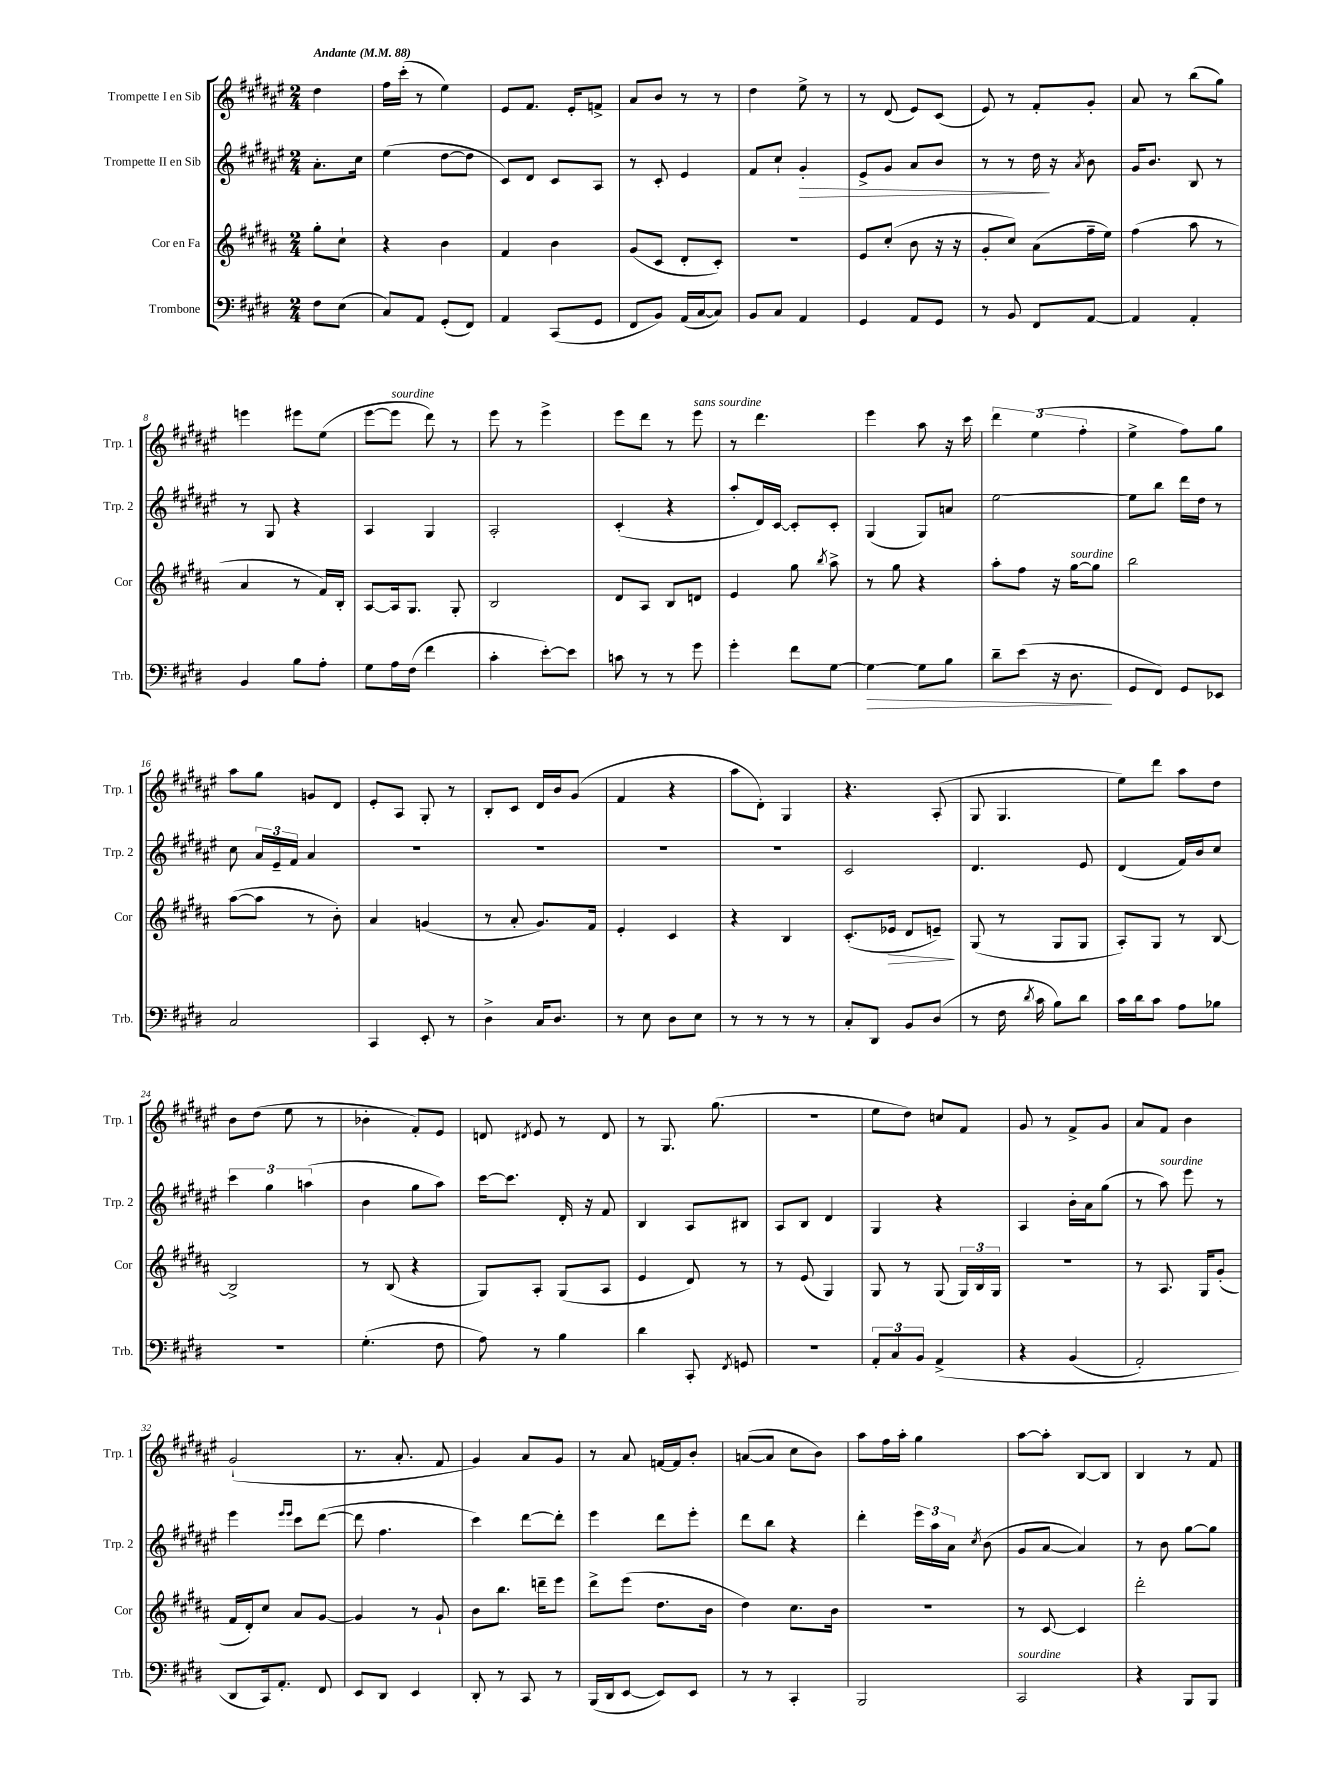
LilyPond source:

<<
\new StaffGroup <<
\new Staff = "s0" \with { instrumentName = "Trompette I en Sib" shortInstrumentName = "Trp. 1" } {
    \clef treble \key fis \major \numericTimeSignature \time 2/4 \partial 4 \tempo "Andante" 4 = 88
    \autoBeamOff dis''4 |
    fis''16[ cis'''16]-.( r8 eis''4) |
    eis'8[ fis'8.] eis'16[-. f'8]-> |
    ais'8[ b'8] r8 r8 |
    dis''4 eis''8-> r8 |
    r8 dis'8( eis'8[) cis'8]( |
    eis'8) r8 fis'8[-. gis'8]-. |
    ais'8 r8 b''8[( gis''8]) |
    e'''4 eis'''8[ eis''8]( |
    eis'''8[~ eis'''8]^\markup { \italic "sourdine" } dis'''8) r8 |
    eis'''8 r8 eis'''4-> |
    eis'''8[ dis'''8] r8 eis'''8^\markup { \italic "sans sourdine" } |
    r8 dis'''4. |
    eis'''4 ais''8 r16 cis'''16 |
    \tuplet 3/2 { dis'''4 eis''4( fis''4-. } |
    eis''4-> fis''8[) gis''8] |
    ais''8[ gis''8] g'8[ dis'8] |
    eis'8[-. ais8] gis8-. r8 |
    b8[-. cis'8] dis'16[ b'16 gis'8]( |
    fis'4 r4 |
    ais''8[ dis'8]-.) gis4 |
    r4. ais8-.( |
    gis8 gis4. |
    eis''8[) dis'''8] ais''8[ dis''8] |
    b'8[ dis''8]( eis''8 r8 |
    bes'4-. fis'8[-.) eis'8] |
    d'8 \acciaccatura { dis'8 } eis'8 r8 dis'8 |
    r8 gis8. gis''8.( |
    R2 |
    eis''8[ dis''8]) c''8[ fis'8] |
    gis'8 r8 fis'8[-> gis'8] |
    ais'8[ fis'8] b'4 |
    gis'2-!( |
    r8. ais'8.-. fis'8 |
    gis'4) ais'8[ gis'8] |
    r8 ais'8 f'16[~ f'16 b'8]-. |
    a'8[~( a'8] cis''8[ b'8]) |
    ais''8[ fis''16 ais''16]-. gis''4 |
    ais''8[~ ais''8]-. b8[~ b8] |
    b4 r8 fis'8 \bar "|." |
}
\new Staff = "s1" \with { instrumentName = "Trompette II en Sib" shortInstrumentName = "Trp. 2" } {
    \clef treble \key fis \major \numericTimeSignature \time 2/4 \partial 4
    \autoBeamOff ais'8.[-. cis''16] |
    eis''4( dis''8[~ dis''8] |
    cis'8[) dis'8] cis'8[ ais8] |
    r8 cis'8-. eis'4 |
    fis'8[ cis''8]-! gis'4-.\> |
    eis'8[-> gis'8] ais'8[ b'8] |
    r8 r8 dis''16\! r16 \acciaccatura { ais'8 } b'8 |
    gis'16[ b'8.] b8 r8 |
    r8 gis8 r4 |
    ais4 gis4 |
    ais2-. |
    cis'4-.( r4 |
    ais''8[-. dis'16) cis'16]~ cis'8[-. cis'8]-. |
    gis4( gis8[) a'8] |
    eis''2~ |
    eis''8[ b''8] dis'''16[ dis''16] r8 |
    cis''8 \tuplet 3/2 { ais'16[ eis'16-- fis'16] } ais'4 |
    R2 |
    R2 |
    R2 |
    R2 |
    cis'2 |
    dis'4. eis'8 |
    dis'4( fis'16[) b'16 cis''8] |
    \tuplet 3/2 { cis'''4 gis''4 a''4( } |
    b'4 gis''8[ ais''8]) |
    cis'''16[~ cis'''8.] dis'16-. r16 fis'8 |
    b4 ais8[ bis8] |
    ais8[ b8] dis'4 |
    gis4 r4 |
    ais4 b'16[-. ais'16 gis''8]( |
    r8 ais''8^\markup { \italic "sourdine" }) eis'''8 r8 |
    eis'''4 \grace { eis'''16[ eis'''16] } cis'''8[ dis'''8]~( |
    dis'''8 fis''4. |
    cis'''4) dis'''8[~ dis'''8]-. |
    eis'''4 dis'''8[ eis'''8]-. |
    dis'''8[ b''8] r4 |
    dis'''4-. \tuplet 3/2 { eis'''16[ ais''16 ais'16] } \acciaccatura { cis''8 } b'8( |
    gis'8[ ais'8]~ ais'4) |
    r8 b'8 gis''8[~ gis''8] \bar "|." |
}
\new Staff = "s2" \with { instrumentName = "Cor en Fa" shortInstrumentName = "Cor" } {
    \clef treble \key b \major \numericTimeSignature \time 2/4 \partial 4
    \autoBeamOff gis''8[-. cis''8]-! |
    r4 b'4 |
    fis'4 b'4 |
    gis'8[( cis'8] dis'8[-. cis'8]-.) |
    r2 |
    e'8[ cis''8]-.( b'8 r16 r16 |
    gis'8[-. cis''8]) ais'8[( fis''16-- e''16]) |
    fis''4( ais''8 r8 |
    ais'4 r8 fis'16[) b16]-. |
    ais8[~ ais16 gis8.] gis8-. |
    b2 |
    dis'8[ ais8] b8[ d'8] |
    e'4 gis''8 \acciaccatura { b''8 } ais''8-> |
    r8 gis''8 r4 |
    ais''8[-. fis''8] r16 gis''16[~^\markup { \italic "sourdine" } gis''8] |
    b''2 |
    ais''8[~( ais''8] r8 b'8-.) |
    ais'4 g'4( |
    r8 ais'8-. gis'8.[) fis'16] |
    e'4-. cis'4 |
    r4 b4 |
    cis'8.[-.( ees'16]\> dis'8[ e'8]--\!) |
    gis8( r8 gis8[ gis8] |
    ais8[-.) gis8] r8 b8~ |
    b2-> |
    r8 b8( r4 |
    gis8[) ais8]-. gis8[( ais8] |
    e'4 dis'8) r8 |
    r8 e'8( gis4) |
    gis8 r8 gis8( \tuplet 3/2 { gis16[) b16 gis16] } |
    R2 |
    r8 ais8. gis16[ gis'8]-.( |
    fis'16[ dis'16-.) cis''8] ais'8[ gis'8]~ |
    gis'4 r8 gis'8-! |
    b'8[ b''8.] d'''16[-- e'''8] |
    dis'''8[-> e'''8]( dis''8.[ b'16] |
    dis''4) cis''8.[ b'16] |
    R2 |
    r8 cis'8~ cis'4 |
    dis'''2-. \bar "|." |
}
\new Staff = "s3" \with { instrumentName = "Trombone" shortInstrumentName = "Trb." } {
    \clef bass \key e \major \numericTimeSignature \time 2/4 \partial 4
    \autoBeamOff fis8[ e8]( |
    cis8[) a,8] gis,8[-.( fis,8]) |
    a,4 cis,8[( gis,8] |
    fis,8[ b,8]) a,16[( cis16~ cis8]) |
    b,8[ cis8] a,4 |
    gis,4 a,8[ gis,8] |
    r8 b,8 fis,8[ a,8]~ |
    a,4 a,4-. |
    b,4 b8[ a8]-. |
    gis8[ a16 fis16]( fis'4 |
    cis'4-. e'8[~-.) e'8] |
    c'8 r8 r8 gis'8 |
    gis'4-. fis'8[ gis8]~ |
    gis4~\> gis8[ b8] |
    dis'8[-- e'8]( r16 dis8.\! |
    gis,8[ fis,8]) gis,8[ ees,8] |
    cis2 |
    cis,4 e,8-. r8 |
    dis4-> cis16[ dis8.] |
    r8 e8 dis8[ e8] |
    r8 r8 r8 r8 |
    cis8[-. dis,8] b,8[ dis8]( |
    r8 fis16 \acciaccatura { dis'8 } cis'16 b8[) dis'8] |
    cis'16[ dis'16 cis'8] a8[ bes8] |
    R2 |
    gis4.-.( fis8 |
    a8) r8 b4 |
    dis'4 cis,8-. \acciaccatura { fis,8 } g,8 |
    r2 |
    \tuplet 3/2 { a,8[-. cis8 b,8] } a,4->\( |
    r4 b,4( |
    a,2-.) |
    dis,8[ cis,16\) a,8.]-. fis,8 |
    e,8[ dis,8] e,4 |
    dis,8-. r8 cis,8 r8 |
    b,,16[( dis,16 e,8]~ e,8[) e,8] |
    r8 r8 cis,4-. |
    b,,2 |
    cis,2^\markup { \italic "sourdine" } |
    r4 b,,8[ b,,8] \bar "|." |
}
>>
>>
